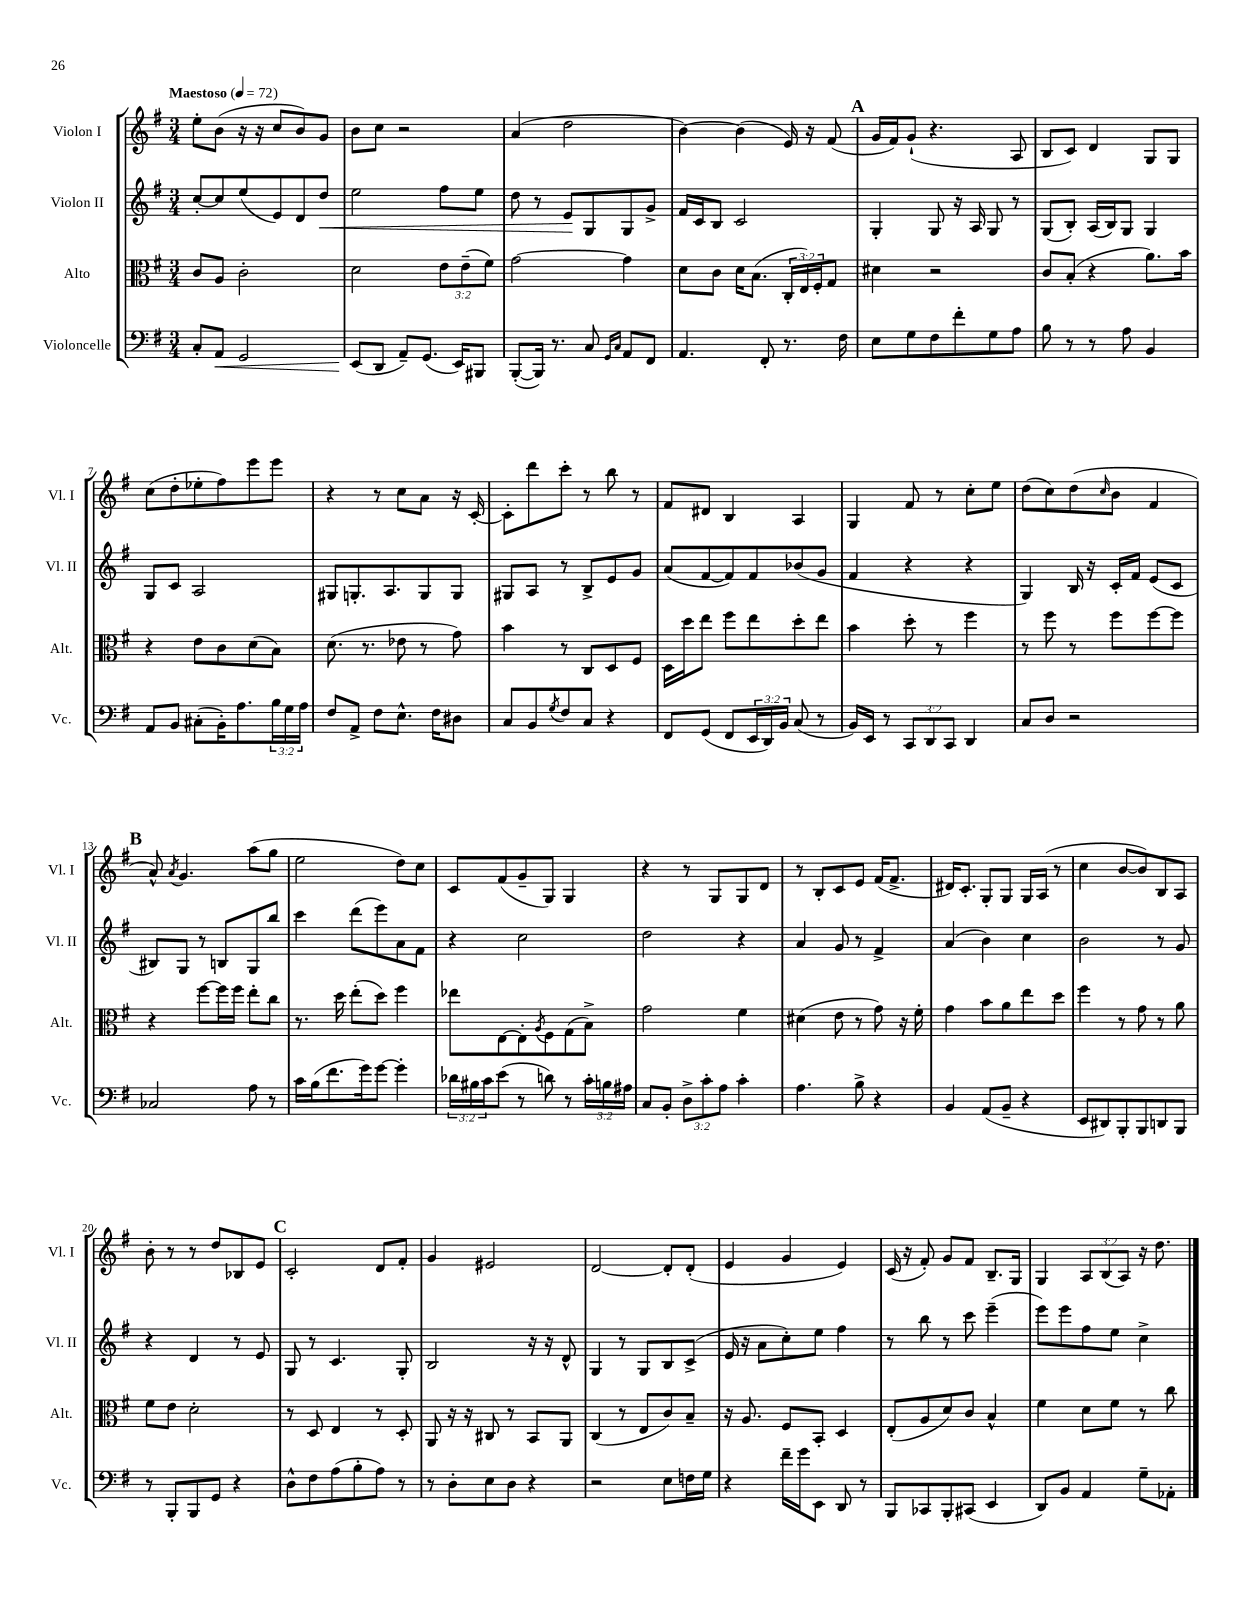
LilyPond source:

<<
\new StaffGroup <<
\new Staff = "s0" \with { instrumentName = "Violon I" shortInstrumentName = "Vl. I" } {
    \clef treble \key g \major \numericTimeSignature \time 3/4 \override Staff.TupletNumber.text = #tuplet-number::calc-fraction-text \tempo "Maestoso" 4 = 72
    e''8-. b'8( r16 r16 c''8 b'8) g'8 |
    b'8 c''8 r2 |
    a'4( d''2 |
    b'4~) b'4( e'16) r16 fis'8( |
    \mark \markup { \bold "A" } g'16 fis'16) g'8-!( r4. a8 |
    b8 c'8) d'4 g8 g8 |
    c''8( d''8-. ees''8-. fis''8) e'''8 e'''8 |
    r4 r8 c''8 a'8 r16 c'16~-. |
    c'8-. d'''8 c'''8-. r8 b''8 r8 |
    fis'8 dis'8 b4 a4 |
    g4 fis'8 r8 c''8-. e''8 |
    d''8( c''8) d''8( \grace { c''16 } b'8 fis'4 |
    \mark \markup { \bold "B" } a'8-^) \acciaccatura { a'8 } g'4. a''8( g''8 |
    e''2 d''8) c''8 |
    c'8 fis'8( g'8-- g8) g4 |
    r4 r8 g8 g8 d'8 |
    r8 b8-. c'8 e'8 fis'16( fis'8.-> |
    dis'16) c'8.-. g8-. g8 g16 a16( r8 |
    c''4 b'8~ b'8) b8 a8 |
    b'8-. r8 r8 d''8 bes8 e'8 |
    \mark \markup { \bold "C" } c'2-. d'8 fis'8-. |
    g'4 eis'2 |
    d'2~ d'8-. d'8-.( |
    e'4 g'4 e'4) |
    c'16( r16 fis'8-.) g'8 fis'8 b8.-- g16 |
    g4 \tuplet 3/2 { a8 b8( a8) } r16 d''8. \bar "|." |
}
\new Staff = "s1" \with { instrumentName = "Violon II" shortInstrumentName = "Vl. II" } {
    \clef treble \key g \major \numericTimeSignature \time 3/4
    c''8~-. c''8 e''8( e'8) d'8 d''8\< |
    e''2 fis''8 e''8 |
    d''8 r8 e'8\! g8 g8 g'8-> |
    fis'16 c'16 b8 c'2 |
    \mark \markup { \bold "A" } g4-. g8 r16 a16 g8 r8 |
    g8( b8-.) a16( b16) g8 g4 |
    g8 c'8 a2 |
    gis8 g8.-. a8. g8 g8 |
    gis8 a8 r8 b8-> e'8 g'8 |
    a'8( fis'8~ fis'8) fis'8 bes'8( g'8 |
    fis'4 r4 r4 |
    g4) b16 r16 c'16-. fis'16 e'8( c'8 |
    \mark \markup { \bold "B" } bis8) g8 r8 b8 g8 b''8 |
    c'''4 d'''8( e'''8) a'8 fis'8 |
    r4 c''2 |
    d''2 r4 |
    a'4 g'8 r8 fis'4-> |
    a'4( b'4) c''4 |
    b'2 r8 g'8 |
    r4 d'4 r8 e'8 |
    \mark \markup { \bold "C" } g8 r8 c'4. g8-. |
    b2 r16 r16 d'8-^ |
    g4 r8 g8 b8 c'8->( |
    e'16 r16 a'8 c''8-.) e''8 fis''4 |
    r8 b''8 r8 c'''8 e'''4--( |
    e'''8) e'''8 fis''8 e''8 c''4-> \bar "|." |
}
\new Staff = "s2" \with { instrumentName = "Alto" shortInstrumentName = "Alt." } {
    \clef alto \key g \major \numericTimeSignature \time 3/4 \override Staff.TupletNumber.text = #tuplet-number::calc-fraction-text
    c'8 a8 c'2-. |
    d'2 \tuplet 3/2 { e'8 e'8--( fis'8) } |
    g'2~ g'4 |
    d'8 c'8 d'16 b8.( \tuplet 3/2 { c16-. e16) fis16-. } g8 |
    \mark \markup { \bold "A" } dis'4 r2 |
    c'8 b8-.( r4 a'8.) b'16 |
    r4 e'8 c'8 d'8( b8) |
    d'8.( r8. ees'8 r8 g'8) |
    b'4 r8 c8 d8 fis8 |
    d16 d''16 e''8 fis''8 e''8 d''8-. e''8 |
    b'4 d''8-. r8 fis''4 |
    r8 fis''8 r8 fis''8 fis''8~ fis''8 |
    \mark \markup { \bold "B" } r4 fis''8~ fis''16 fis''16 e''8-. c''8 |
    r8. d''16 e''8-.( d''8) fis''4 |
    ees''8 e8~ e8-. \acciaccatura { a8 } fis8 g8( b8->) |
    g'2 fis'4 |
    dis'4( e'8 r8 g'8) r16 fis'16-. |
    g'4 b'8 a'8 e''8 d''8 |
    fis''4 r8 g'8 r8 a'8 |
    fis'8 e'8 d'2-. |
    \mark \markup { \bold "C" } r8 d8 e4 r8 d8-. |
    a,8 r16 r16 cis8 r8 b,8 a,8 |
    c4( r8 e8 c'8) b8-- |
    r16 a8. fis8 b,8-. d4 |
    e8-.( a8 d'8) c'8 b4-^ |
    fis'4 d'8 fis'8 r8 c''8 \bar "|." |
}
\new Staff = "s3" \with { instrumentName = "Violoncelle" shortInstrumentName = "Vc." } {
    \clef bass \key g \major \numericTimeSignature \time 3/4 \override Staff.TupletNumber.text = #tuplet-number::calc-fraction-text
    c8-. a,8\< g,2 |
    e,8\!( d,8 a,8--) g,8.( e,16) bis,,8 |
    b,,8~-.( b,,16) r8. c8 \grace { g,16 c16 } a,8 fis,8 |
    a,4. fis,8-. r8. fis16 |
    \mark \markup { \bold "A" } e8 g8 fis8 fis'8-. g8 a8 |
    b8 r8 r8 a8 b,4 |
    a,8 b,8 cis8-.( b,16-.) a8. \tuplet 3/2 { b16 g16 a16 } |
    fis8 a,8-> fis8 e8.-^ fis16 dis8 |
    c8 b,8 \acciaccatura { g8 } fis8 c8 r4 |
    fis,8 g,8( fis,8 \tuplet 3/2 { e,16 d,16) b,16 } c8( r8 |
    b,16) e,16 r8 \tuplet 3/2 { c,8 d,8 c,8 } d,4 |
    c8 d8 r2 |
    \mark \markup { \bold "B" } ces2 a8 r8 |
    c'16 b16( fis'8. g'16) g'8~ g'4-. |
    \tuplet 3/2 { des'16 bis16 c'16 } e'8( r8 d'8) r8 \tuplet 3/2 { c'16-. b16 ais16 } |
    c8 b,8-. \tuplet 3/2 { d8-> c'8-. a8 } c'4-. |
    a4. b8-> r4 |
    b,4 a,8( b,8-- r4 |
    e,8 dis,8) b,,8-. b,,8 d,8 b,,8 |
    r8 b,,8-. b,,8 g,8 r4 |
    \mark \markup { \bold "C" } d8-^ fis8 a8( b8-. a8) r8 |
    r8 d8-. e8 d8 r4 |
    r2 e8 f16 g16 |
    r4 fis'16-- g'16 e,8 d,8 r8 |
    b,,8 ces,8 b,,8-. cis,8( e,4 |
    d,8) b,8 a,4 g8-- aes,8-. \bar "|." |
}
>>
>>
